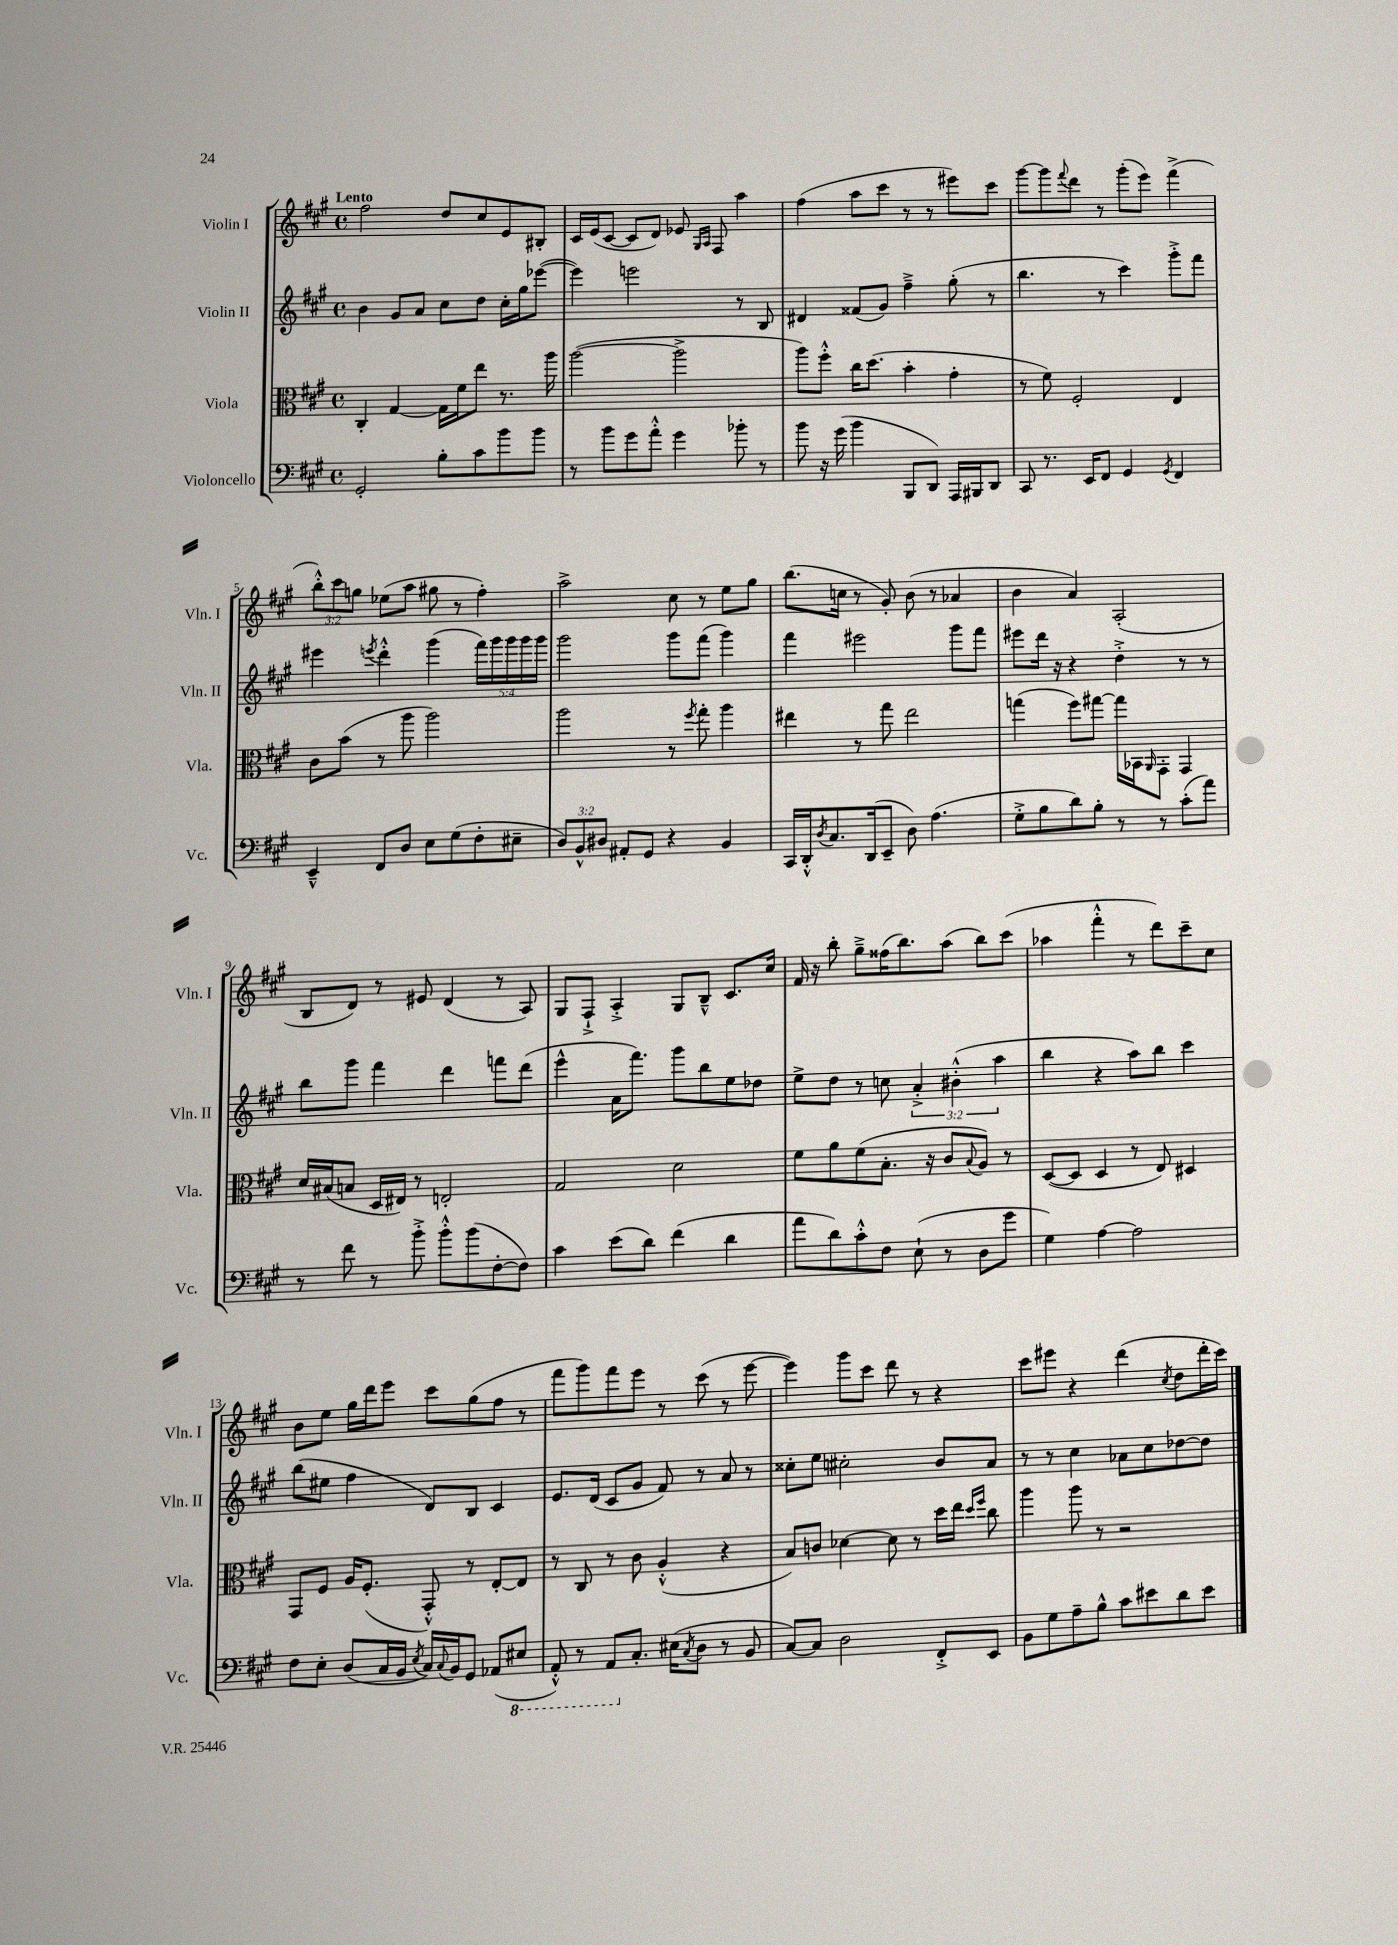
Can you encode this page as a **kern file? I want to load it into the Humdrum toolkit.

**kern	**kern	**kern	**kern
*part4	*part3	*part2	*part1
*staff4	*staff3	*staff2	*staff1
*I"Violoncello	*I"Viola	*I"Violin II	*I"Violin I
*I'Vc.	*I'Vla.	*I'Vln. II	*I'Vln. I
*clefF4	*clefC3	*clefG2	*clefG2
*k[f#c#g#]	*k[f#c#g#]	*k[f#c#g#]	*k[f#c#g#]
*M4/4	*M4/4	*M4/4	*M4/4
*met(c)	*met(c)	*met(c)	*met(c)
=1	=1	=1	=1
!	!	!	!LO:TX:a:B:t=Lento
2GG#'/	4C#'/	4b\	2ff#\
.	[4G#/	8g#/L	.
.	.	8a/J	.
8B'\L	16G#\LL]	8cc#\L	8dd/L
.	16f#\J	.	.
8c#\	8ee\J	8dd\J	8cc#/
8b\	8.r	16cc#'\LL	8e/
.	.	16gg#\J	.
8b\J	.	([8eee-X\J	8B#X'/J
.	16aa\	.	.
=2	=2	=2	=2
8r	([2aa\	4eee-\])	16c#/LL
.	.	.	(16e/J
8b\L	.	.	[8c#/J
8g#\	.	2eeen\	8c#/L]
8a'^^\J	.	.	8d/J)
4g#\	2aa^\]	.	8e-X/
.	.	.	16qqG#/LL
.	.	.	16qqA/JJ
.	.	.	8F#/
8b-X'\	.	8r	4aa\
8r	.	8B/	.
=3	=3	=3	=3
8b\	8aa\L)	4d#X/	(4ff#\
16r	8ff#'^^\J	.	.
(16g#\	.	.	.
4b\	16cc#\KL	(8f##X/L	8aa\L
.	(8.dd\J	.	.
.	.	8g#/J)	8ccc#\J
8BBB/L	4b'\	4ff#~^\	8r
8DD/J)	.	.	8r
16AAA/LL	4g#'\	(8gg#'\	8eee#X\L)
16BBB#X/J	.	.	.
8DD/J	.	8r	8ccc#\J
=4	=4	=4	=4
8CC#/	8r	4.bb\	[8ggg#\L
8.r	8f#\)	.	8ggg#\]
.	.	.	8qqfff#/
.	2F#'/	.	8ddd\J
16EE/KL	.	.	.
8FF#/J	.	8r	8r
4GG#/	.	4ccc#\)	(8ggg#'\L
.	.	.	8eee\J)
8qGG#/	.	.	.
4FF#/	4E/	8ggg#'^\L	(4fff#^\
.	.	8fff#\J	.
!!LO:LB:g=z
=5	=5	=5	=5
4EE~^^/	8c#\L	4eee#X\	12bb'^^\L)
.	.	.	12ccc#\
.	(8b\J	.	.
.	.	.	12ggn\J
.	.	8qeeen/	.
8FF#/L	8r	4ddd'^^\	(8ee-X\L
8D/J	8aa\	.	8aa\J
8E\L	2aa\)	(4ggg#\	8gg#X\
(8G#\	.	.	8r
8F#'\	.	20fff#\LL)	4ff#'\)
.	.	20ggg#\	.
.	.	20ggg#\	.
8E#X~\J	.	.	.
.	.	20ggg#\	.
.	.	20ggg#\JJ	.
=6	=6	=6	=6
12D/L)	2aa\	2ggg#\	2aa^\
12BB^^/	.	.	.
12D#X/J	.	.	.
8AA#X'/L	.	.	.
8GG#/J	.	.	.
4r	8r	8ggg#\L	8cc#\
.	8qff#/	.	.
.	8gg#'\	(8fff#\J	8r
4BB/	4aa\	4ggg#\)	8ee\L
.	.	.	8gg#\J
=7	=7	=7	=7
16CC#/LL	4ee#X\	4fff#\	(8.bb\L
16DD'^^/J	.	.	.
8qD/	.	.	.
8.C#/	.	.	.
.	.	.	16ccn\Jk
.	8r	2eee#X\	8r
(16DD/k	.	.	.
8EE~/J	8gg#\	.	8g#'/)
8D\)	2ee#\	.	(8b\
(4.A\	.	.	8r
.	.	8ggg#\L	4a-X/
.	.	8fff#\J	.
=8	=8	=8	=8
8G#'^\L	(4ggn\	8eee#X\L	4b\
8B\	.	16ddd\Jk	.
.	.	16r	.
8d\)	8ff#\L)	4r	4a/)
8B'\J	[8gg#X\J	.	.
8r	16gg#\LL]	4dd'^\	(2A'/
.	16BB-X\J	.	.
.	16qqAA/	.	.
8r	8GG#'\J	.	.
(8c#'\L	4GG#/	8r	.
8a\J)	.	8r	.
!!LO:LB:g=z
=9	=9	=9	=9
8r	16d/LL	8bb\L	8B/L
.	(16B#X/J	.	.
8f#\	8Bn/J	8ggg#\J	8d/J)
8r	16D/LL	4fff#\	8r
.	16E#X/JJ)	.	.
8b'^\	8r	.	8e#X/
8b'^^\L	2En'/	4ddd\	(4d/
(8b\	.	.	.
[8F#'\	.	8fffn\L	8r
8F#\J])	.	(8ddd\J	8A/)
=10	=10	=10	=10
4c#\	2G#/	4eee^^\	8G#/L
.	.	.	8F#`^/J
(8e\L	.	16a\KL	4A'^/
.	.	8.fff#\J)	.
8d\J)	.	.	.
(4f#\	2d\	8ggg#\L	8G#/L
.	.	8bb\	8B~^^/J
4d\	.	8ee\	8.c#/L
.	.	8dd-X\J	.
.	.	.	16cc#/Jk
=11	=11	=11	=11
8a\L	8f#\L	8ee^\L	16f#/
.	.	.	16r
8d\)	8a\	8dd\J	8bb'\
8c#'^^\	(8f#\	8r	8gg#~^\L
8F#\J	8.B'\J	8ccn\	(16ff##X\K
.	.	.	8.bb\)
(8E`\	.	6a'^/	.
.	16r	.	.
8r	8c#/L	.	(8aa\J
.	.	(6b#X'^^\	.
.	8qqB/	.	.
8D\L	8A/J)	.	8bb\L)
.	.	6aa\	.
8g#\J	8r	.	(8ccc#\J
=12	=12	=12	=12
4G#\)	([8D/L	4bb\	4aa-X\
.	8D/J]	.	.
[4A\	4D/	4r	4fff#'^^\
2A\]	8r	8aa\L)	8r
.	8E/)	8bb\J	8ddd\L)
.	4D#X/	4ccc#\	8ccc#~\
.	.	.	8cc#\J
!!LO:LB:g=z
=13	=13	=13	=13
8F#\L	8GG#/L	(8bb\L	8b\L
8E'\J	8F#/J	8ee#X\J	8ee\J
(8D/L	16A/KL	4ff#\	16gg#\LL
.	(8.F#'/J	.	16ddd\J
16C#/L	.	.	8eee\J
16BB/JJ	.	.	.
8qE/	.	.	.
16C#/LL)	8GG#'^^/)	8d/L)	8ccc#\L
8qqC#/	.	.	.
16BB/J	.	.	.
8GG#/J	8r	8B/J	(8gg#\
(8AA-X/L	[8E'/L	4c#/	8ff#\J
*8ba	*	*	*
8EE#X/J	8E/J]	.	8r
=14	=14	=14	=14
8AAA'^^/)	8r	8.e/L	8fff#\L
8r	8C#/	.	8ggg#\)
.	.	(16d/Jk	.
8AAA/L	8r	8c#/L	8fff#\
*X8ba	*	*	*
8.C#'/J	8c#\	8g#/J	8eee\J
.	(4A'^^/	8f#/)	8r
(16E#X\KL	.	.	.
8qC#/	.	.	.
8D\J	.	8r	(8ccc#\
8r	4r	8a/	8r
8BB/	.	8r	[8eee\
=15	=15	=15	=15
[8C#/L)	8B/L)	8cc##X'\L	4eee\])
8C#/J]	8cn/J	8ee\J	.
2D\	[4d-X\	2cc#X'\	8ggg#\L
.	.	.	8ccc#\J
.	8d-\]	.	8ddd\
.	8r	.	8r
8FF#'^/L	16dd\LL	8b/L	4r
.	16ee\JJ	.	.
.	16qqdd/LL	.	.
.	16qqff#/JJ	.	.
8EE/J	8cc#\	8a/J	.
=16	=16	=16	=16
8BB\L	4aa\	8r	8ccc#\L
8G#\	.	8r	8eee#X\J
8A~\	8aa\	4cc#\	4r
8B^^\J	8r	.	.
8c#\L	2r	8a-X\L	(4ddd\
8e#X\	.	8cc#\	.
.	.	.	8qcc#/
8d\	.	[8dd-X\	8dd\L
8e#\J	.	8dd-\J]	16ddd'\L
.	.	.	16ccc#\JJ)
==	==	==	==
*-	*-	*-	*-
